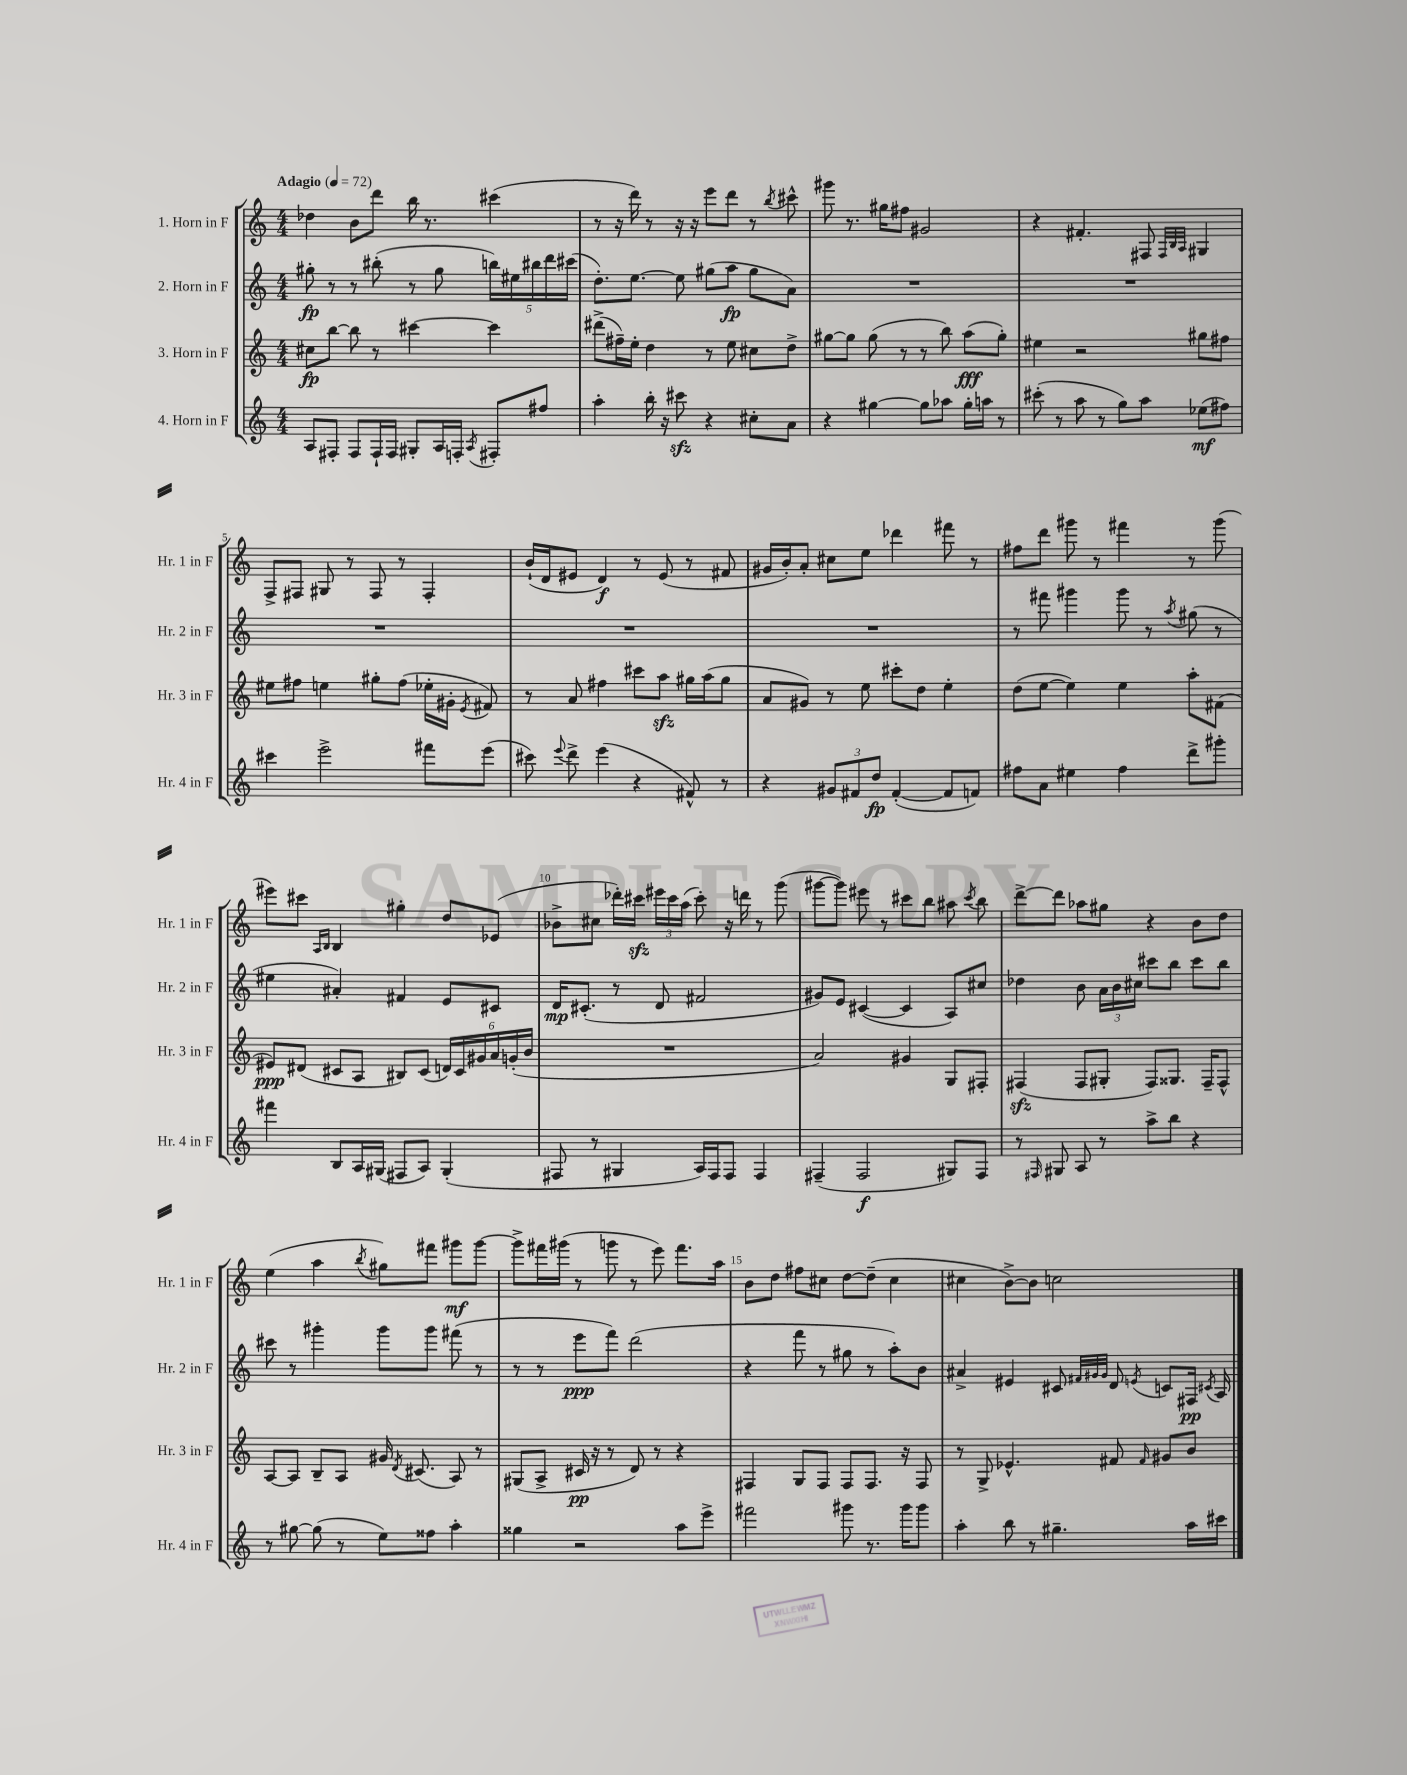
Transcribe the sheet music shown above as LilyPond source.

<<
\new StaffGroup <<
\new Staff = "s0" \with { instrumentName = "1. Horn in F" shortInstrumentName = "Hr. 1 in F" } {
    \clef treble \key c \major \numericTimeSignature \time 4/4 \tempo "Adagio" 4 = 72
    \autoBeamOff des''4 b'8[ d'''8] b''16 r8. cis'''4( |
    r8 r16 d'''16) r8 r16 r16 e'''8[ d'''8] r8 \acciaccatura { b''8 } cis'''8-^ |
    gis'''8 r8. gis''16[ fis''8] gis'2 |
    r4 fis'4.-. fis8 \grace { fis32[ b32 a32] } gis4 |
    f8[-> fis8] gis8 r8 fis8 r8 fis4-. |
    b'16[-!( d'16 eis'8] d'4\f) r8 eis'8( r8 fis'8 |
    gis'16[ b'16-.) a'8]-. cis''8[ e''8] des'''4 fis'''8 r8 |
    fis''8[ d'''8] gis'''8 r8 fis'''4 r8 gis'''8( |
    eis'''8[) cis'''8] \grace { a16[ b16] } b4 gis''4-. d''8[ ees'8]( |
    bes'8[-> cis''8] des'''16[-.) cis'''16]\sfz \tuplet 3/2 { eis'''16[ cis'''16 a''16]( } cis'''8-.) r16 d'''16 r8 g'''8( |
    gis'''8[~ gis'''8]) eis'''8 r8 cis'''8[ b''8] ais''8 \acciaccatura { cis'''8 } b''8 |
    d'''8[~-> d'''8] aes''8[ gis''8] r4 b'8[ d''8] |
    e''4( a''4 \acciaccatura { b''8 } gis''8[) fis'''8] gis'''8[\mf gis'''8]~ |
    gis'''8[-> fis'''16 gis'''16]( r8 g'''8 r8 e'''8) fis'''8.[ a''16] |
    b'8[ d''8] fis''8[ cis''8] d''8[~ d''8]--( cis''4 |
    cis''4 b'8[~->) b'8] c''2 \bar "|." |
}
\new Staff = "s1" \with { instrumentName = "2. Horn in F" shortInstrumentName = "Hr. 2 in F" } {
    \clef treble \key c \major \numericTimeSignature \time 4/4
    \autoBeamOff gis''8-.\fp r8 r8 bis''8-.( r8 gis''8 \tuplet 5/4 { b''16[) eis''16 bis''16 d'''16 cis'''16]( } |
    d''8.[-.) e''8.]~ e''8 gis''8[( a''8]\fp gis''8[ a'8]) |
    R1 |
    R1 |
    R1 |
    R1 |
    R1 |
    r8 fis'''8 gis'''4 gis'''8 r8 \acciaccatura { a''8 } gis''8( r8 |
    eis''4 ais'4-.) fis'4 e'8[ cis'8] |
    d'16[\mp cis'8.]-.( r8 d'8 fis'2 |
    gis'8[) e'8] cis'4~( cis'4 a8[) cis''8] |
    des''4 b'8 \tuplet 3/2 { a'16[ b'16 cis''16] } cis'''8[ b''8] cis'''8[ b''8] |
    cis'''8 r8 gis'''4-. gis'''8[ gis'''8] fis'''8( r8 |
    r8 r8 e'''8[\ppp f'''8]) d'''2( |
    r4 f'''8 r8 gis''8 r8 a''8[-.) b'8] |
    ais'4-> eis'4 cis'8 \grace { fis'32[ gis'32 gis'32] } d'8 \acciaccatura { e'8 } c'8[ fis16]\pp \acciaccatura { cis'8 } a16 \bar "|." |
}
\new Staff = "s2" \with { instrumentName = "3. Horn in F" shortInstrumentName = "Hr. 3 in F" } {
    \clef treble \key c \major \numericTimeSignature \time 4/4
    \autoBeamOff cis''8[\fp b''8]~ b''8 r8 cis'''4~ cis'''4 |
    dis'''8[->( fis''16--) e''16]-. d''4 r8 e''8 cis''8[ d''8]-> |
    gis''8[~ gis''8] gis''8( r8 r8 b''8) a''8[\fff( gis''8]-.) |
    eis''4 r2 gis''8[ fis''8] |
    eis''8[ fis''8] e''4 gis''8[-. fis''8]( ees''16[-. gis'16]-. \acciaccatura { e'8 } fis'8) |
    r8 a'8 fis''4 cis'''8[ a''8]\sfz gis''16[ a''16( gis''8] |
    a'8[ gis'8]) r8 e''8 cis'''8[-. d''8] e''4-. |
    d''8[( e''8]~ e''4) e''4 a''8[-. fis'8]( |
    eis'8[\ppp) dis'8]( cis'8[ a8] bis8[) cis'8]( \tuplet 6/4 { d'16[) cis'16 gis'16 a'16 g'16-.( b'16] } |
    R1 |
    a'2) gis'4 g8[ fis8]-. |
    fis4\sfz( fis8[ gis8]-. fis8[) gisis8.] fis16[-- fis8]-^ |
    a8[~ a8] b8[-- a8] gis'16 \acciaccatura { d'8 } cis'8.( a8) r8 |
    gis8[( a8]-> cis'16\pp r16 r8 d'8) r8 r4 |
    fis4 g8[ fis8] fis8[ fis8.] r16 fis8 |
    r8 g8-> ees'4.-^ fis'8 \grace { fis'16 } gis'8[ b'8] \bar "|." |
}
\new Staff = "s3" \with { instrumentName = "4. Horn in F" shortInstrumentName = "Hr. 4 in F" } {
    \clef treble \key c \major \numericTimeSignature \time 4/4
    \autoBeamOff a8[ fis8]-. fis8[ fis16-! fis16] gis8[-. a16 f16]-. \acciaccatura { a8 } fis8[-. fis''8] |
    a''4-. b''16-. r16 cis'''8\sfz r4 cis''8[-. a'8] |
    r4 gis''4~ gis''8[ aes''8] gis''16[-. a''16] r8 |
    cis'''8-.( r8 a''8 r8 g''8[) a''8] ees''8[\mf( fis''8]) |
    cis'''4 e'''2-> fis'''8[ e'''8]( |
    cis'''8) \appoggiatura { e'''8 } d'''8-> e'''4( r4 fis'8-^) r8 |
    r4 \tuplet 3/2 { gis'8[ fis'8 d''8]\fp } fis'4~-.( fis'8[ f'8]) |
    fis''8[ a'8] eis''4 fis''4 d'''8[-> gis'''8]-. |
    fis'''4 b8[ a16 gis16]( fis8[ a8]) gis4-.( |
    fis8 r8 gis4 a16[) fis16 fis8] fis4 |
    fis4--( fis2\f gis8[) fis8] |
    r8 \grace { fis16 } gis8 a8 r8 a''8[-> b''8] r4 |
    r8 gis''8~ gis''8( r8 e''8[) fisis''8] a''4-. |
    gisis''4 r2 a''8[ e'''8]-> |
    fis'''2 gis'''8 r8. gis'''16[ gis'''8] |
    a''4-. b''8 r8 gis''4.-- a''16[ cis'''16] \bar "|." |
}
>>
>>
\layout { \context { \Score \override BarNumber.break-visibility = ##(#f #t #t) barNumberVisibility = #(every-nth-bar-number-visible 5) } }
